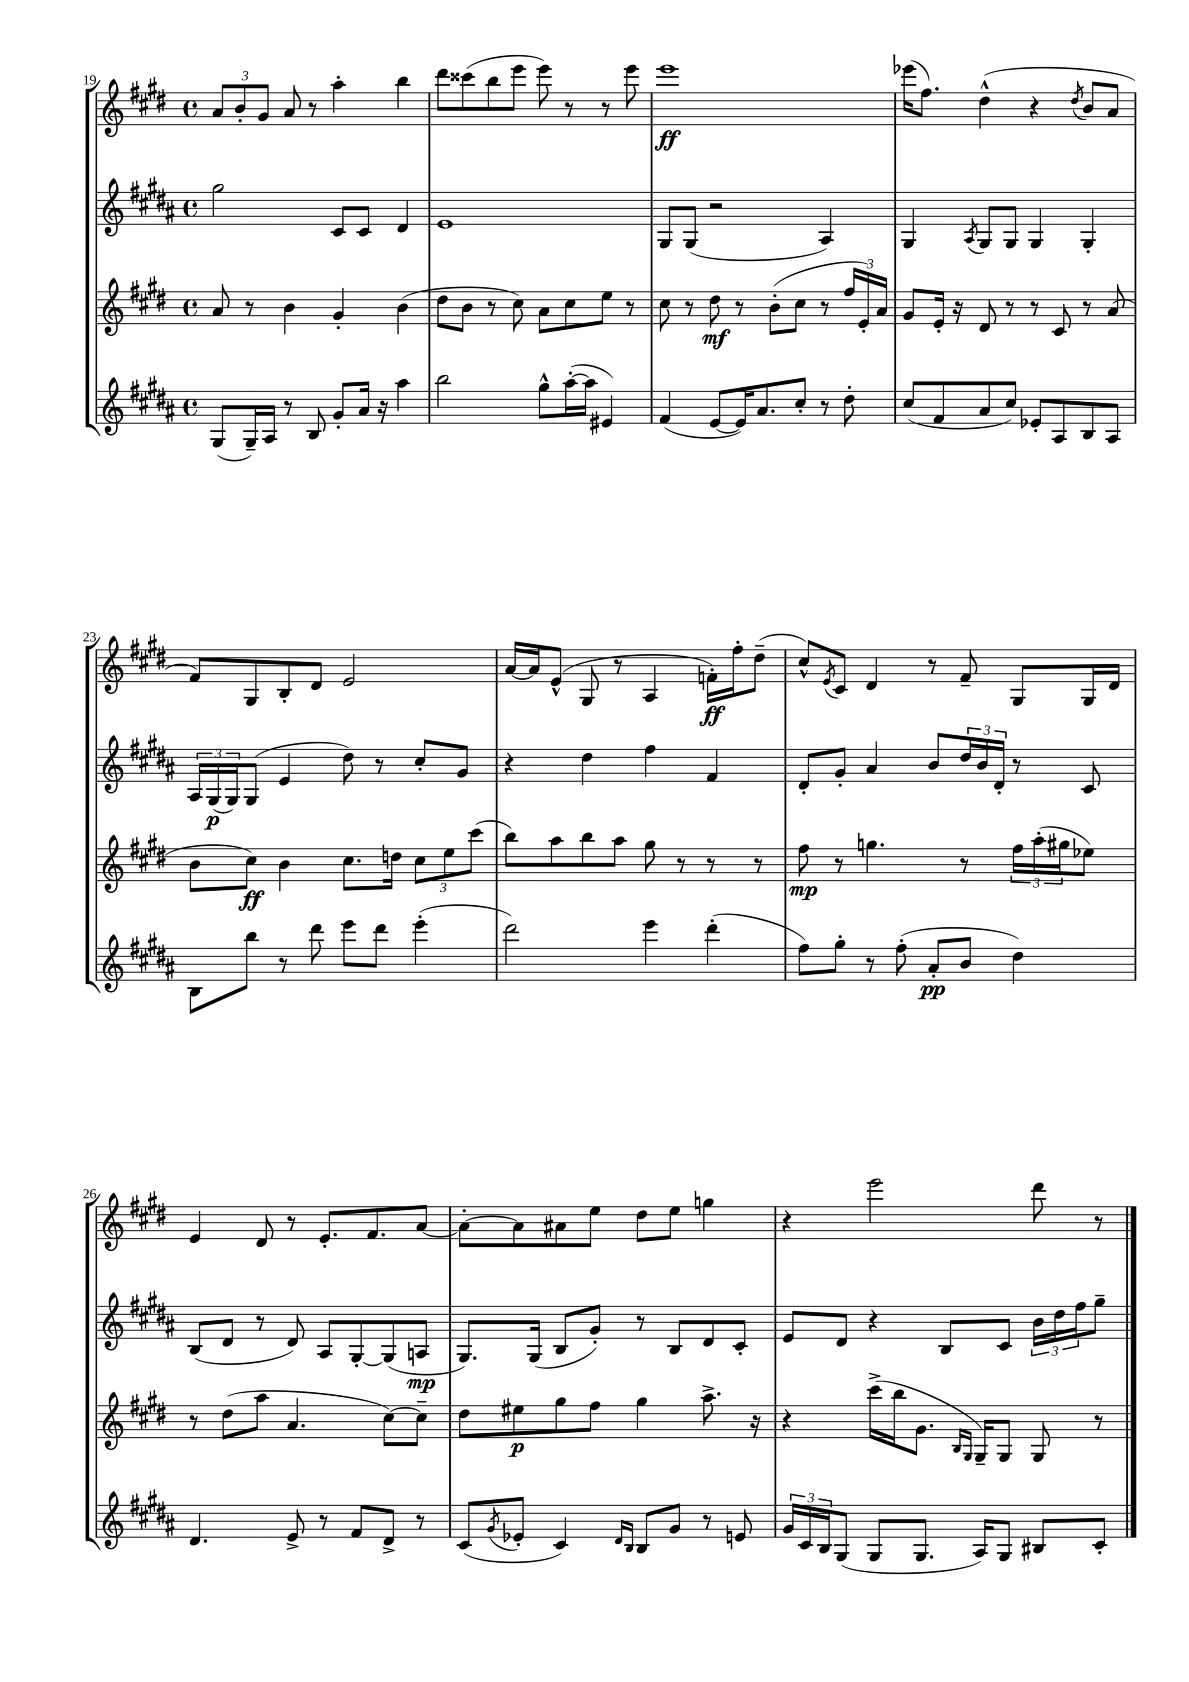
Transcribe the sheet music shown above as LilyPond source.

<<
\new StaffGroup <<
\new Staff = "s0" {
    \clef treble \key e \major \defaultTimeSignature \time 4/4
    \tuplet 3/2 { a'8 b'8-. gis'8 } a'8 r8 a''4-. b''4 |
    dis'''8 cisis'''8( b''8 e'''8 e'''8) r8 r8 e'''8 |
    e'''1\ff |
    ees'''16( fis''8.) dis''4-^( r4 \acciaccatura { dis''8 } b'8 a'8 |
    fis'8) gis8 b8-. dis'8 e'2 |
    a'16~ a'16 e'8-^( gis8 r8 a4 f'16-.\ff) fis''16-. dis''8--( |
    cis''8-^) \acciaccatura { e'8 } cis'8 dis'4 r8 fis'8-- gis8 gis16 dis'16 |
    e'4 dis'8 r8 e'8.-. fis'8. a'8~ |
    a'8~-. a'8 ais'8 e''8 dis''8 e''8 g''4 |
    r4 e'''2 dis'''8 r8 \bar "|." |
}
\new Staff = "s1" {
    \clef treble \key b \major \defaultTimeSignature \time 4/4
    gis''2 cis'8 cis'8 dis'4 |
    e'1 |
    gis8 gis8( r2 ais4) |
    gis4 \acciaccatura { ais8 } gis8 gis8 gis4 gis4-. |
    \tuplet 3/2 { ais16 gis16\p( gis16) } gis8( e'4 dis''8) r8 cis''8-. gis'8 |
    r4 dis''4 fis''4 fis'4 |
    dis'8-. gis'8-. ais'4 b'8 \tuplet 3/2 { dis''16 b'16 dis'16-. } r8 cis'8 |
    b8( dis'8 r8 dis'8) ais8 gis8~-. gis8( a8\mp |
    gis8.) gis16( b8 gis'8-.) r8 b8 dis'8 cis'8-. |
    e'8 dis'8 r4 b8 cis'8 \tuplet 3/2 { b'16 dis''16 fis''16 } gis''8-- \bar "|." |
}
\new Staff = "s2" {
    \clef treble \key e \major \defaultTimeSignature \time 4/4
    a'8 r8 b'4 gis'4-. b'4( |
    dis''8 b'8 r8 cis''8) a'8 cis''8 e''8 r8 |
    cis''8 r8 dis''8\mf r8 b'8-.( cis''8 r8 \tuplet 3/2 { fis''16 e'16-.) a'16 } |
    gis'8 e'16-. r16 dis'8 r8 r8 cis'8 r8 a'8( |
    b'8 cis''8\ff) b'4 cis''8. d''16 \tuplet 3/2 { cis''8 e''8 cis'''8( } |
    b''8) a''8 b''8 a''8 gis''8 r8 r8 r8 |
    fis''8\mp r8 g''4. r8 \tuplet 3/2 { fis''16 a''16-.( gis''16 } ees''8) |
    r8 dis''8( a''8 a'4. cis''8~) cis''8-- |
    dis''8 eis''8\p gis''8 fis''8 gis''4 a''8.-> r16 |
    r4 cis'''16->( b''16 gis'8. \grace { b16 gis16 } gis16--) gis8 gis8 r8 \bar "|." |
}
\new Staff = "s3" {
    \clef treble \key b \major \defaultTimeSignature \time 4/4
    gis8( gis16--) ais16 r8 b8 gis'8-. ais'16 r16 ais''4 |
    b''2 gis''8-^ ais''16~-.( ais''16 eis'4) |
    fis'4( e'8~ e'16) ais'8. cis''8-. r8 dis''8-. |
    cis''8( fis'8 ais'8 cis''8) ees'8-. ais8 b8 ais8 |
    b8 b''8 r8 dis'''8 e'''8 dis'''8 e'''4-.( |
    dis'''2) e'''4 dis'''4-.( |
    fis''8) gis''8-. r8 fis''8-.( ais'8-.\pp b'8 dis''4) |
    dis'4. e'8-> r8 fis'8 dis'8-> r8 |
    cis'8( \acciaccatura { gis'8 } ees'8-. cis'4) \grace { dis'16 b16 } b8 gis'8 r8 e'8 |
    \tuplet 3/2 { gis'16 cis'16 b16 } gis8( gis8 gis8. ais16) gis8 bis8 cis'8-. \bar "|." |
}
>>
>>
\layout { \context { \Score currentBarNumber = #19 } }
